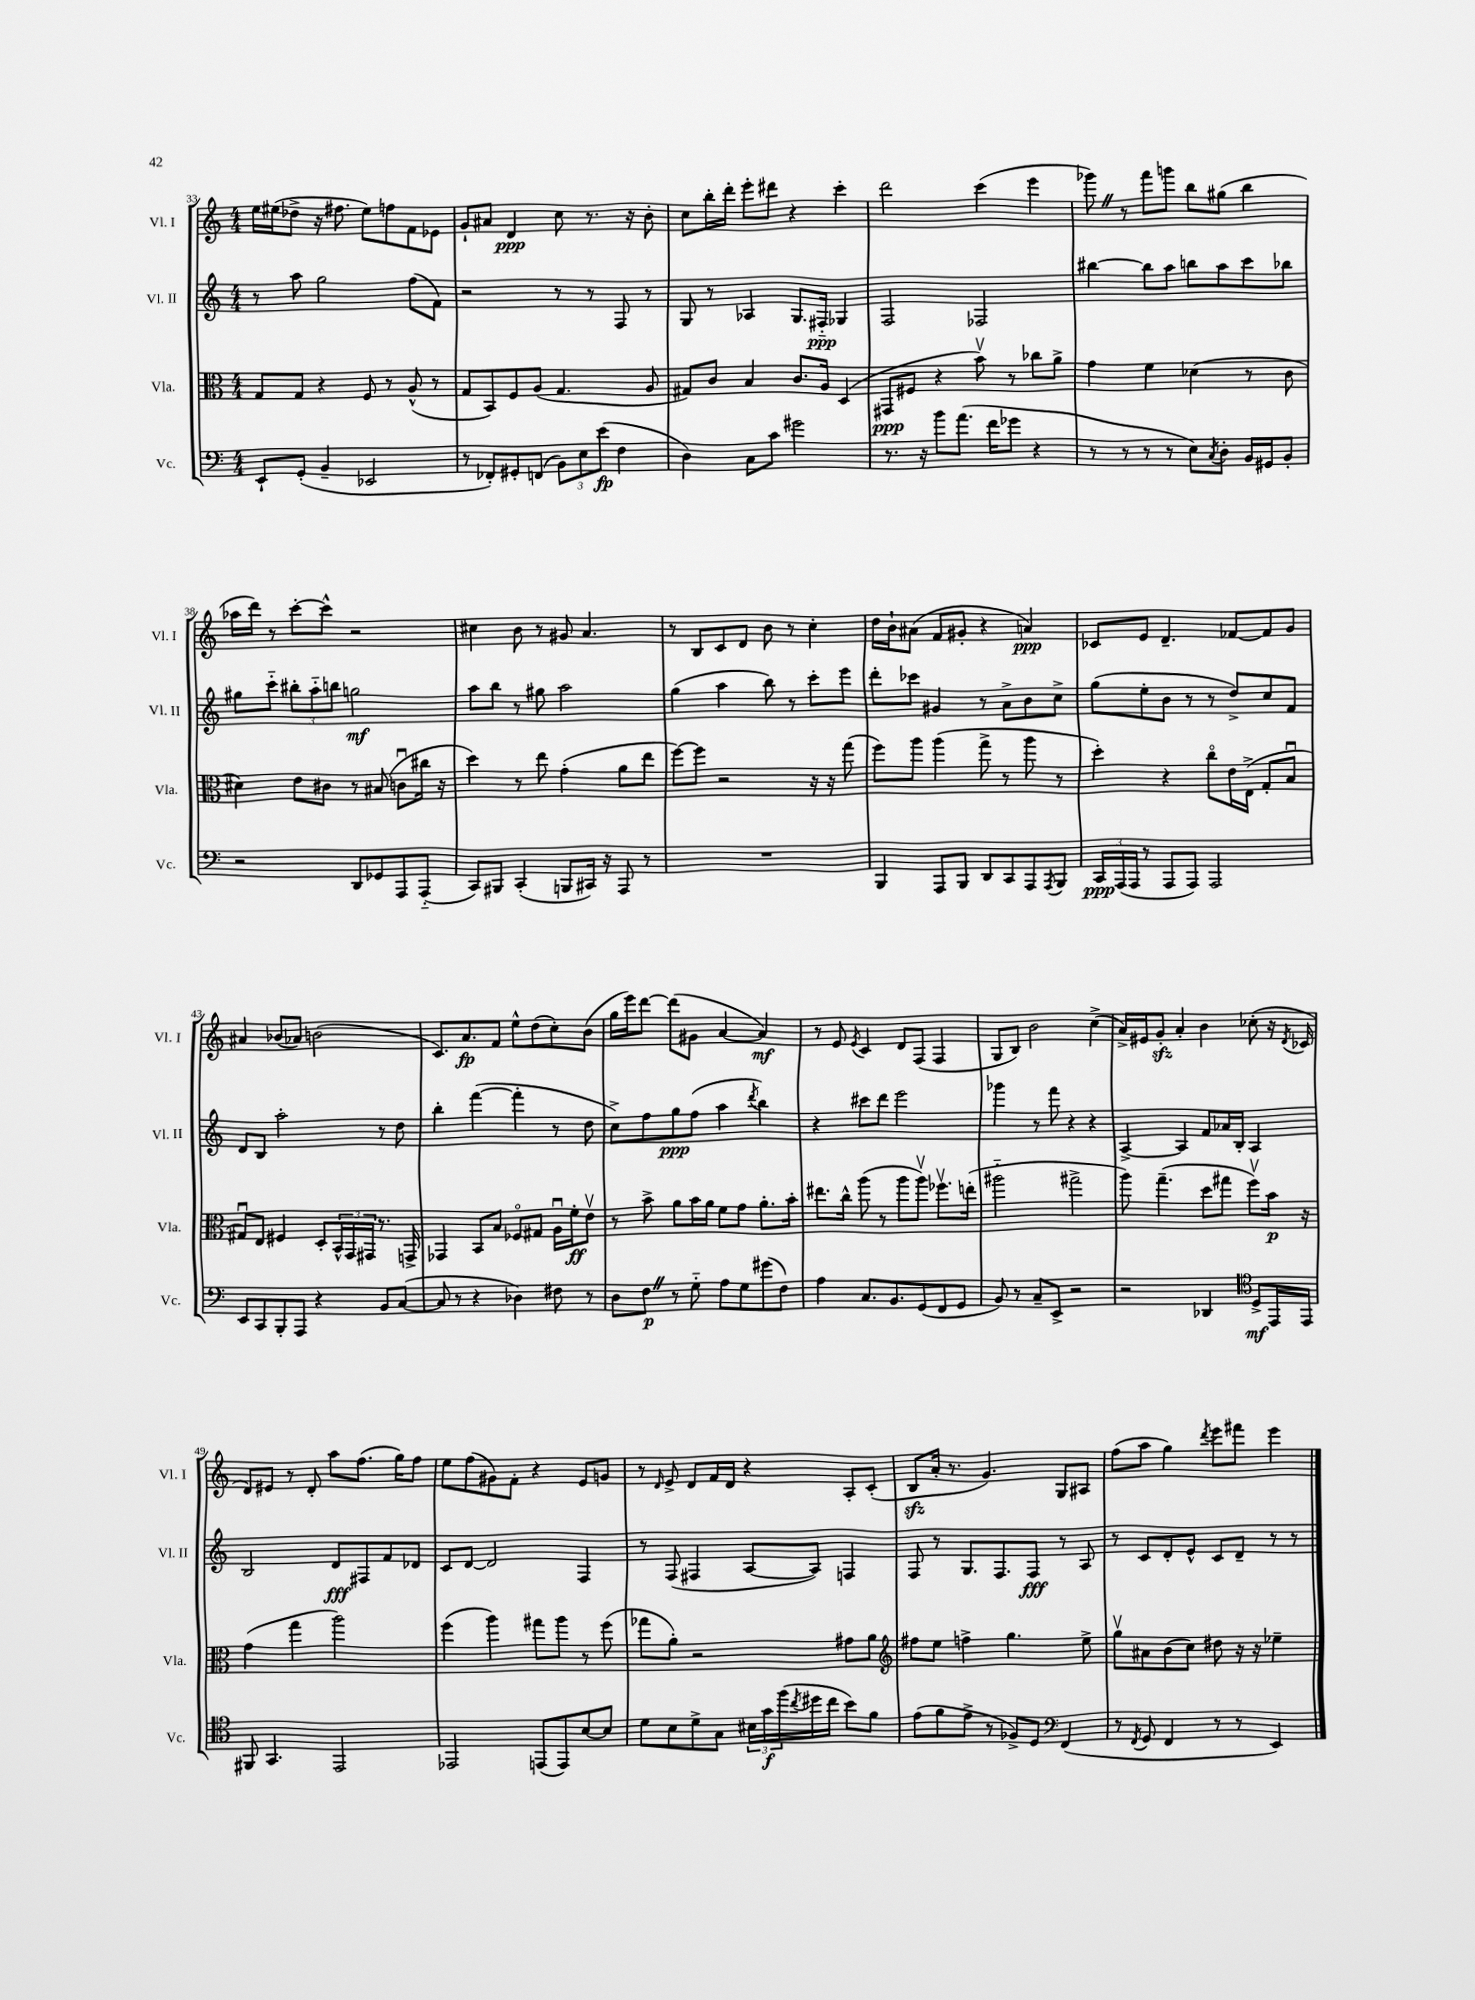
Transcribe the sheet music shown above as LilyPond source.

<<
\new StaffGroup <<
\new Staff = "s0" \with { instrumentName = "Vl. I" shortInstrumentName = "Vl. I" } {
    \clef treble \key c \major \numericTimeSignature \time 4/4
    e''16 eis''16( des''8-> r16 fis''8. eis''8) f''8 f'8 ees'8 |
    g'8-! ais'8 d'4\ppp c''8 r8. r16 b'8-. |
    c''8 b''16-. d'''16-. e'''8-. dis'''8 r4 c'''4-. |
    d'''2 c'''4( e'''4 |
    ges'''8) \once \override BreathingSign.text = \markup { \musicglyph "scripts.caesura.straight" } \breathe r8 f'''8 g'''8 b''8 gis''8( b''4 |
    aes''16 d'''16) r8 c'''8~-. c'''8-^ r2 |
    cis''4 b'8 r8 gis'8 a'4. |
    r8 b8 c'8 d'8 b'8 r8 c''4-. |
    d''16 b'16-! ais'8( f'8 gis'8-. r4 a'4\ppp) |
    ces'8 e'8 d'4.-- fes'8~ fes'8 g'8 |
    ais'4 bes'8( aes'8) b'2( |
    c'8.) a'8.\fp f'8 e''8-^ d''8( c''8-.) b'8( |
    g''16 e'''16) d'''8~ d'''8( gis'8 a'4~ a'4\mf) |
    r8 e'8 \acciaccatura { e'8 } c'4 d'8 f8( f4 |
    g8 b8) b'2 c''4->( |
    a'16->) eis'16 g'8-.\sfz a'4-. b'4 ces''8-.( r16 \acciaccatura { d'8 } ces'16 |
    d'8) eis'8 r8 d'8-. a''8 f''8.( g''16) f''8 |
    e''8 f''8( gis'8) f'8-. r4 e'8 g'8 |
    r8 \grace { d'16 } e'8-> d'8 f'16 d'16 r4 a8-. c'8-.( |
    b8\sfz a'16-. r8. g'4.) g8 ais8 |
    f''8( a''8 g''4) \acciaccatura { d'''8 } e'''8 fis'''8 e'''4 \bar "|." |
}
\new Staff = "s1" \with { instrumentName = "Vl. II" shortInstrumentName = "Vl. II" } {
    \clef treble \key c \major \numericTimeSignature \time 4/4
    r8 a''8 g''2 f''8( f'8) |
    r2 r8 r8 f8 r8 |
    g8 r8 aes4 g8. fis16-_\ppp ges4 |
    f2 fes2 |
    bis''4~ bis''8 a''8 b''8 a''8 c'''8 bes''8 |
    gis''8 c'''8-_ \tuplet 3/2 { bis''8-. a''8-_ b''8 } g''2\mf |
    a''8 b''8 r8 gis''8 a''2 |
    g''4( a''4 b''8) r8 c'''8-. e'''8 |
    d'''8-. ces'''8 gis'4 r8 a'8-> b'8 c''8-> |
    g''8( e''8-. b'8 r8 r8 d''8->) c''8 f'8 |
    d'8 b8 a''2-. r8 d''8 |
    b''4-. f'''4~( f'''4-. r8 d''8 |
    c''8->) f''8 g''8\ppp f''8( a''4 \acciaccatura { d'''8 } b''4) |
    r4 cis'''8 d'''8 e'''2 |
    ges'''4 r8 f'''8 r4 r4 |
    a4~-> a4 f'8 aes'16 b16-. a4 |
    b2 d'8\fff fis8 f'8 des'8 |
    c'8 d'8~ d'2 f4 |
    r8 f8( fis4 a8~ a8) f4 |
    f8 r8 g8. f8. f8\fff r8 a8 |
    r8 c'8 d'8-. e'8-^ c'8 d'8-- r8 r8 \bar "|." |
}
\new Staff = "s2" \with { instrumentName = "Vla." shortInstrumentName = "Vla." } {
    \clef alto \key c \major \numericTimeSignature \time 4/4
    g8 g8 r4 f8 r8 a8-^( r8 |
    g8 b,8) f8 a8( g4. a8 |
    gis8) c'8 b4 c'8. a16 d4( |
    gis,8\ppp fis8 r4 b'8\upbow) r8 ces''8 a'8-> |
    g'4 f'4 des'4( r8 c'8 |
    dis'4) e'8 cis'8 r8 bis8( c'8\downbow cis''16 r16 |
    d''4) r8 e''8 g'4-.( a'8 e''8 |
    f''8~) f''8 r2 r16 r16 g''8( |
    f''8) a''8 a''4( g''8-> r8 a''8 r8 |
    d''4-.) r4 c''8\flageolet e'16 e16->( g8-. b8\downbow |
    gis8\downbow) e8 fis4 d8-. \tuplet 3/2 { b,16-^ g,16 gis,16 } r8. g,16-> |
    ges,4 b,8 b8 fes8\flageolet gis8 a16\downbow f'16-.\ff e'8\upbow |
    r8 b'8-> a'8 b'16 a'16 f'8 g'8 a'8.-. b'16-. |
    eis''8. c''16-^ a''8( r8 a''8 a''8\upbow) fes''8.\upbow e''16-.( |
    ais''2-_ gis''2-> |
    a''8) g''4.--( d''8 gis''8 f''8\upbow) b'16\p r16 |
    g'4( g''4 a''2) |
    f''4( a''4) gis''8 a''8 r8 f''8( |
    ges''8 a'8-.) r2 gis'8 a'8 |
    \clef treble fis''8 e''8 f''4-> g''4. e''8-> |
    g''8\upbow ais'8 b'8( c''8) dis''8 r16 r16 ees''4-- \bar "|." |
}
\new Staff = "s3" \with { instrumentName = "Vc." shortInstrumentName = "Vc." } {
    \clef bass \key c \major \numericTimeSignature \time 4/4
    e,8-! g,8-.( b,4-- ees,2 |
    r8 fes,8-.) gis,8-. f,8( \tuplet 3/2 { b,8) e8 e'8\fp( } f4 |
    d4) c8 c'8 gis'2 |
    r8. r16 b'8 a'8.( f'16 ges'8 r4 |
    r8 r8 r8 r8 e8) \acciaccatura { c8 } d8-. b,16 gis,16 b,8-. |
    r2 d,8 ges,8 a,,8 a,,8-_( |
    c,8) bis,,8 c,4-.( b,,8 cis,16) r16 a,,8 r8 |
    R1 |
    b,,4 a,,8 b,,8 d,8 c,8 a,,8 \acciaccatura { a,,8 } b,,8 |
    \tuplet 3/2 { c,16\ppp a,,16( a,,16 } r8 a,,8 a,,8) a,,2 |
    e,8 c,8 b,,8-. a,,8 r4 b,8 c8~( |
    c8 r8 r4 des4) fis8 r8 |
    d8 f8\p \once \override BreathingSign.text = \markup { \musicglyph "scripts.caesura.straight" } \breathe r8 g8-_ a8 g8 gis'8( f8) |
    a4 c8. b,8. g,8( f,8 g,8 |
    b,8) r8 c8-- e,8-> r2 |
    r2 des,4 \clef tenor d8->\mf e,16 e,16 |
    fis,8 g,4. e,2 |
    ees,2 e,8( e,8) b8~ b8 |
    d'8 b8 d'8-> g8 \tuplet 3/2 { bis16 g'16\f f''16( } \acciaccatura { c''8 } dis''16 c''16 b'8) f'8 |
    e'8( f'8 e'8-> r8 fes8->) d8 \clef bass f,4( |
    r8 \acciaccatura { f,8 } g,8 f,4 r8 r8 e,4) \bar "|." |
}
>>
>>
\layout { \context { \Score currentBarNumber = #33 } }
